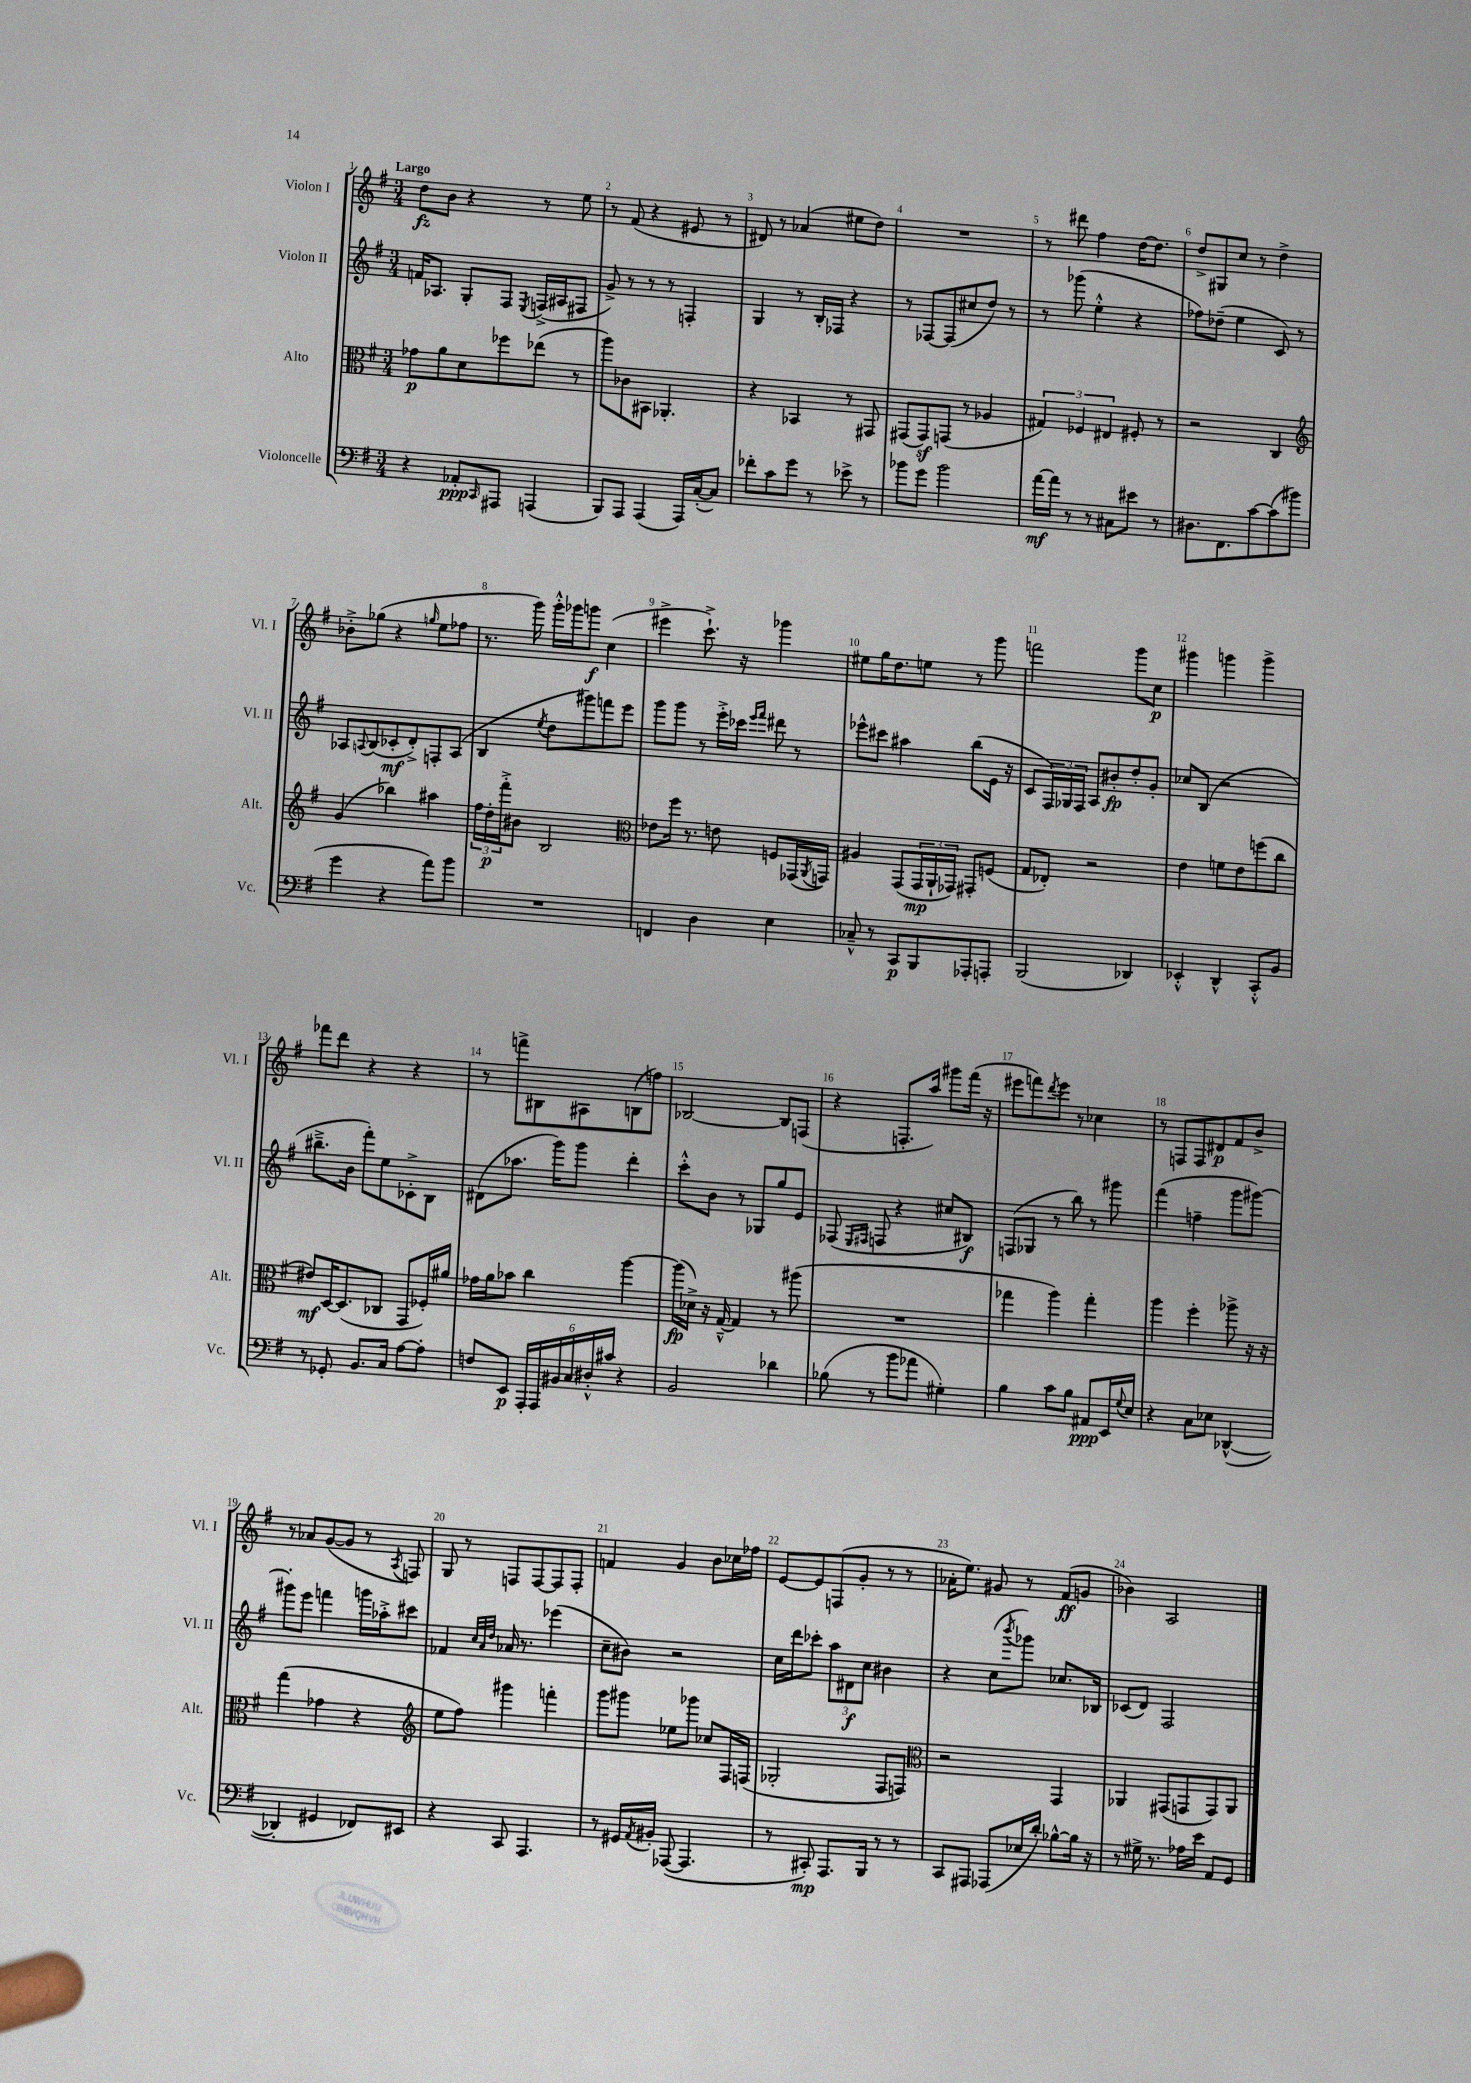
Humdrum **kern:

**kern	**kern	**kern	**kern
*staff4	*staff3	*staff2	*staff1
*clefF4	*clefC3	*clefG2	*clefG2
*k[f#]	*k[f#]	*k[f#]	*k[f#]
*M3/4	*M3/4	*M3/4	*M3/4
4r	8g-\L	16f/LK	8dd\L
.	.	8.A-/J	.
.	8a\	.	8b\J
8AA-'/L	8d\	8G'/L	4r
16qqCC/	.	.	.
8AAA#/J	8ff-\	8F#/J	.
.	.	8qE/	.
(4AAA/	(8ee-\J	(16F^/LL	8r
.	.	16A#/J	.
.	8r	8F#/J	8ee\
=	=	=	=
8BBB/L)	8aa\L)	8g^/)	8r
8AAA/J	8c-\	8r	(8f#/
(4AAA/	8BB#\J	8r	4r
.	4.AA-'/	8r	.
16AAA/LL)	.	4F'/	8e#/
([16C'/J	.	.	.
8C/]J)	.	.	8r
=	=	=	=
8f-'\L	4r	4G/	8d#/)
8c\	.	.	8r
8g\J	4BB-/	8r	(4a-/
8r	.	16B'/LL	.
.	.	16F-/JJ	.
8e-^\	8r	4r	8ee#\L
8r	8GG#/	.	8dd\J)
=	=	=	=
8b-\L	(8GG#/L	8r	2.r
8g\J	8GG#/)	[8F-/L	.
2b-\	(8GG/J	(8F-/]	.
.	8r	8cc#/	.
.	4A-/	8dd/J)	.
.	.	8r	.
=	=	=	=
[16a\LL	6G#/)	8r	8r
16a\]JJ	.	.	.
8r	.	(8ggg-\	8ddd#\
.	6F-/	.	.
8r	.	4ee'^^\	4ff#\
.	6E#/	.	.
8C#\L	.	.	.
8e#\J	8F#'/	4r	[16dd\LK
.	.	.	8.dd\]J
8r	8r	.	.
=	=	=	=
8.D#\L	2r	8ff-\L)	8dd^/L
.	.	(8dd-~\J	8G#/
8.FF#\	.	.	.
.	.	4ee\	8cc/J
[8c\	.	.	8r
(8c\]	4C/	8c/)	4dd^\
8b#\J	.	8r	.
=	=	=	=
*	*clefG2	*	*
4g\	(4g/	8A-/L	8b-'^\L
.	.	8qqA/	.
.	.	(8B/	(8gg-\J
4r	4bb-\)	8c-'/	4r
.	.	8d'^/)	.
.	.	.	16qqgg/
8a\L)	4aa#\	8F'/	8ee\L
8b\J	.	(8A/J	8ff-\J
=	=	=	=
2.r	24ff#\LL	4B/	8.r
.	24dd'\	.	.
.	24fff#'^\J	.	.
.	8b#\J	.	.
.	.	.	16ggg\)
.	.	8qee/	.
.	2B/	8dd\L	16ggg'^^\LL
.	.	.	16ggg-\J
.	.	8ggg#\)	8ggg\J
.	.	8fff\	(4cc\
.	.	8eee\J	.
=	=	=	=
*	*clefC3	*	*
4FF/	8e-\L	8ggg\L	4eee#^\
.	16ff#\Jk	8ggg\J	.
.	8.r	.	.
4D\	.	8r	8.ccc`^\)
.	8e\	16eee'^\LL	.
.	.	16ccc-\JJ	16r
.	.	16qqeee/LL	.
.	.	16qqfff#/JJ	.
4E\	8F/L	8ddd#\	4ggg-\
.	(16GG-/L	8r	.
.	8qAA/	.	.
.	16GG/JJ)	.	.
=	=	=	=
8C-~^^/	4A#/	8eee-^^\L	8ee#\L
8r	.	8ccc#\J	16gg\K
.	.	.	8.dd\
8CC/L	(8GG/L	4aa#\	.
8BBB/	24GG/L	.	8ee\J
.	24AA`/	.	.
.	24GG-/JJ)	.	.
8AAA-'/	8GG#'/L	(8bb\L	8r
8AAA'/J	(8F/J	16e\Jk	8ggg\
.	.	16r	.
=	=	=	=
(2BBB/	8G/L	8c/L	2fff\
.	8E-'/J)	24F#/L)	.
.	.	24G-/	.
.	.	24F#/JJ	.
.	2r	8A/L	.
.	.	8b#'/	.
4DD-/)	.	8dd'/	8ggg\L
.	.	8g'/J	8cc\J
=	=	=	=
4EE-'^^/	4e\	8cc-/L	4ggg#\
.	.	(8B/J	.
4DD^^/	8f\L	2r	4ggg\
.	8e\	.	.
8CC'^^/L	(8ff\	.	4ggg^\
8BB/J	8cc\J	.	.
=	=	=	=
8r	8e#/L)	8.bb#~^\L	8fff-\L
8GG-'/	[16D/K	.	8ddd\J
.	(8.D/]	16b\Jk	.
8.BB/L	.	8fff#'\L)	4r
.	8C-/J	8ee\	.
16C/Jk	.	.	.
[8A\L	8GG/L	8c-'^\	4r
8A'\]J	16F-'/L)	8B\J	.
.	16a#/JJ	.	.
=	=	=	=
8F/L	16g-\LL	(8d#\L	8r
.	16a\J	.	.
8EE/J	8b-\J	8.aa-\J	8fff^\L
24AAA'/LL	4cc\	.	8B#\
24AAA/	.	.	.
.	.	16ggg\LK)	.
24BB#/	.	.	.
24C/	.	8ggg\J	8A#\
24D#'^^/	.	.	.
24c#/JJ	.	.	.
4r	[4aa\	4ddd'\	(8B\
.	.	.	8ff\J)
=	=	=	=
2BB/	(16aa\]LL	8ccc'^^\L	[2B-/
.	16d-^\JJ)	.	.
.	16r	8b\J	.
.	[16G~^^/	.	.
.	4G/]	8r	.
.	.	8G-/L	.
4d-\	8r	8gg/	8B-/]L
.	(8aa#\	8e/J	(8F/J
=	=	=	=
(8B-\	2.r	(8F-/	4r
.	.	16qqE/LL	.
.	.	16qqF#/JJ	.
8r	.	8F/	.
8b\L	.	4r	8.F'/L
8a-\J	.	.	.
.	.	.	16aa/Jk)
4G#'\)	.	8cc#/L	8ggg#\L
.	.	8B#/J)	(16fff#\Jk
.	.	.	16r
=	=	=	=
4B\	4gg-\	(8F/L	8eee#\L
.	.	8G-/J	8fff\)
.	.	.	8qddd/
8c\L	4aa\)	8r	8eee#\J
8B\J	.	8bb\)	8r
8AA#/L	4gg-'\	8r	4cc-\
16EE/L	.	8ggg#\	.
8qqG/	.	.	.
16E/JJ	.	.	.
=	=	=	=
4r	4aa\	(4fff#\	8r
.	.	.	8F/L
8C\L	4ff#'\	4ff~\	8F/
8E-\J	.	.	8d#/
([4DD-^^/	8aa-^\	8ggg\L	8f#/
.	16r	[8ggg#\J)	8b^/J
.	16r	.	.
=	=	=	=
4DD-'/]	(4gg\	8ggg#'\]L	8r
.	.	8eee\J	8a-/L
4GG#/	4g-\	4fff\	([8g/
.	.	.	8g/]J
8FF-/L)	4r	16ggg\LL	8r
.	.	16aa-'^\J	.
.	.	.	8qA/
8EE#/J	.	8ccc#\J	8F/)
=	=	=	=
*	*clefG2	*	*
4r	8ee\L	4f-/	8G/
.	8ff#\J)	.	8r
.	.	32qqcc/LLL	.
.	.	32qqa/	.
.	.	32qqdd/JJJ	.
8CC/	4ggg#\	16a-/	8F/L
.	.	8.r	.
4.AAA/	.	.	[8F/
.	4fff'\	(4eee-\	8F/]
.	.	.	8F'/J
=	=	=	=
8r	8ggg\L	8cc~\L	4f/
16GG#/LL	8ggg#\J	8b#\J)	.
8qAA/	.	.	.
16BB#'/JJ	.	.	.
([8AAA-/	8ee-\L	2r	4g/
4.AAA-/]	8ggg-\J	.	.
.	8cc-/L	.	8b\L
.	16F#/L	.	16cc-\L
.	(16F/JJ	.	16ff-\JJ
=	=	=	=
8r	2G-'/	16cc\LL	[8e/L
.	.	16ddd\J	.
8CC#'/)	.	8ccc-'\J	8e/]
8.AAA/L	.	12aa\L	(8F/
.	.	12d#\	.
.	.	.	8g'/J
.	.	12cc\J	.
16BBB/Jk	.	.	.
8r	8F#/L	4b#\	8r
8r	8F/J)	.	8r
=	=	=	=
*	*clefC3	*	*
8CC/L	2r	4r	16a-'\LK
.	.	.	8.ee\J)
8AAA#/J	.	.	.
(8AAA-/L	.	(8cc\L	8g#/
.	.	8qbbb/	.
16E-/L	.	8ggg-\J)	8r
16d'/JJ)	.	.	.
[8B-^^\L	4GG/	8.cc-/L	(8f#/L
16B-\]Jk	.	.	8g/J
16r	.	16B-/Jk	.
=	=	=	=
8r	4AA-/	(8c-/L	4b-\)
16G#^\	.	8d/J)	.
8.r	.	.	.
.	(8GG#/L	2F#/	2A/
16A-\LL	8GG/	.	.
16e\JJ	.	.	.
8AA/L	8GG/)	.	.
8GG/J	8AA-/J	.	.
==	==	==	==
*-	*-	*-	*-
